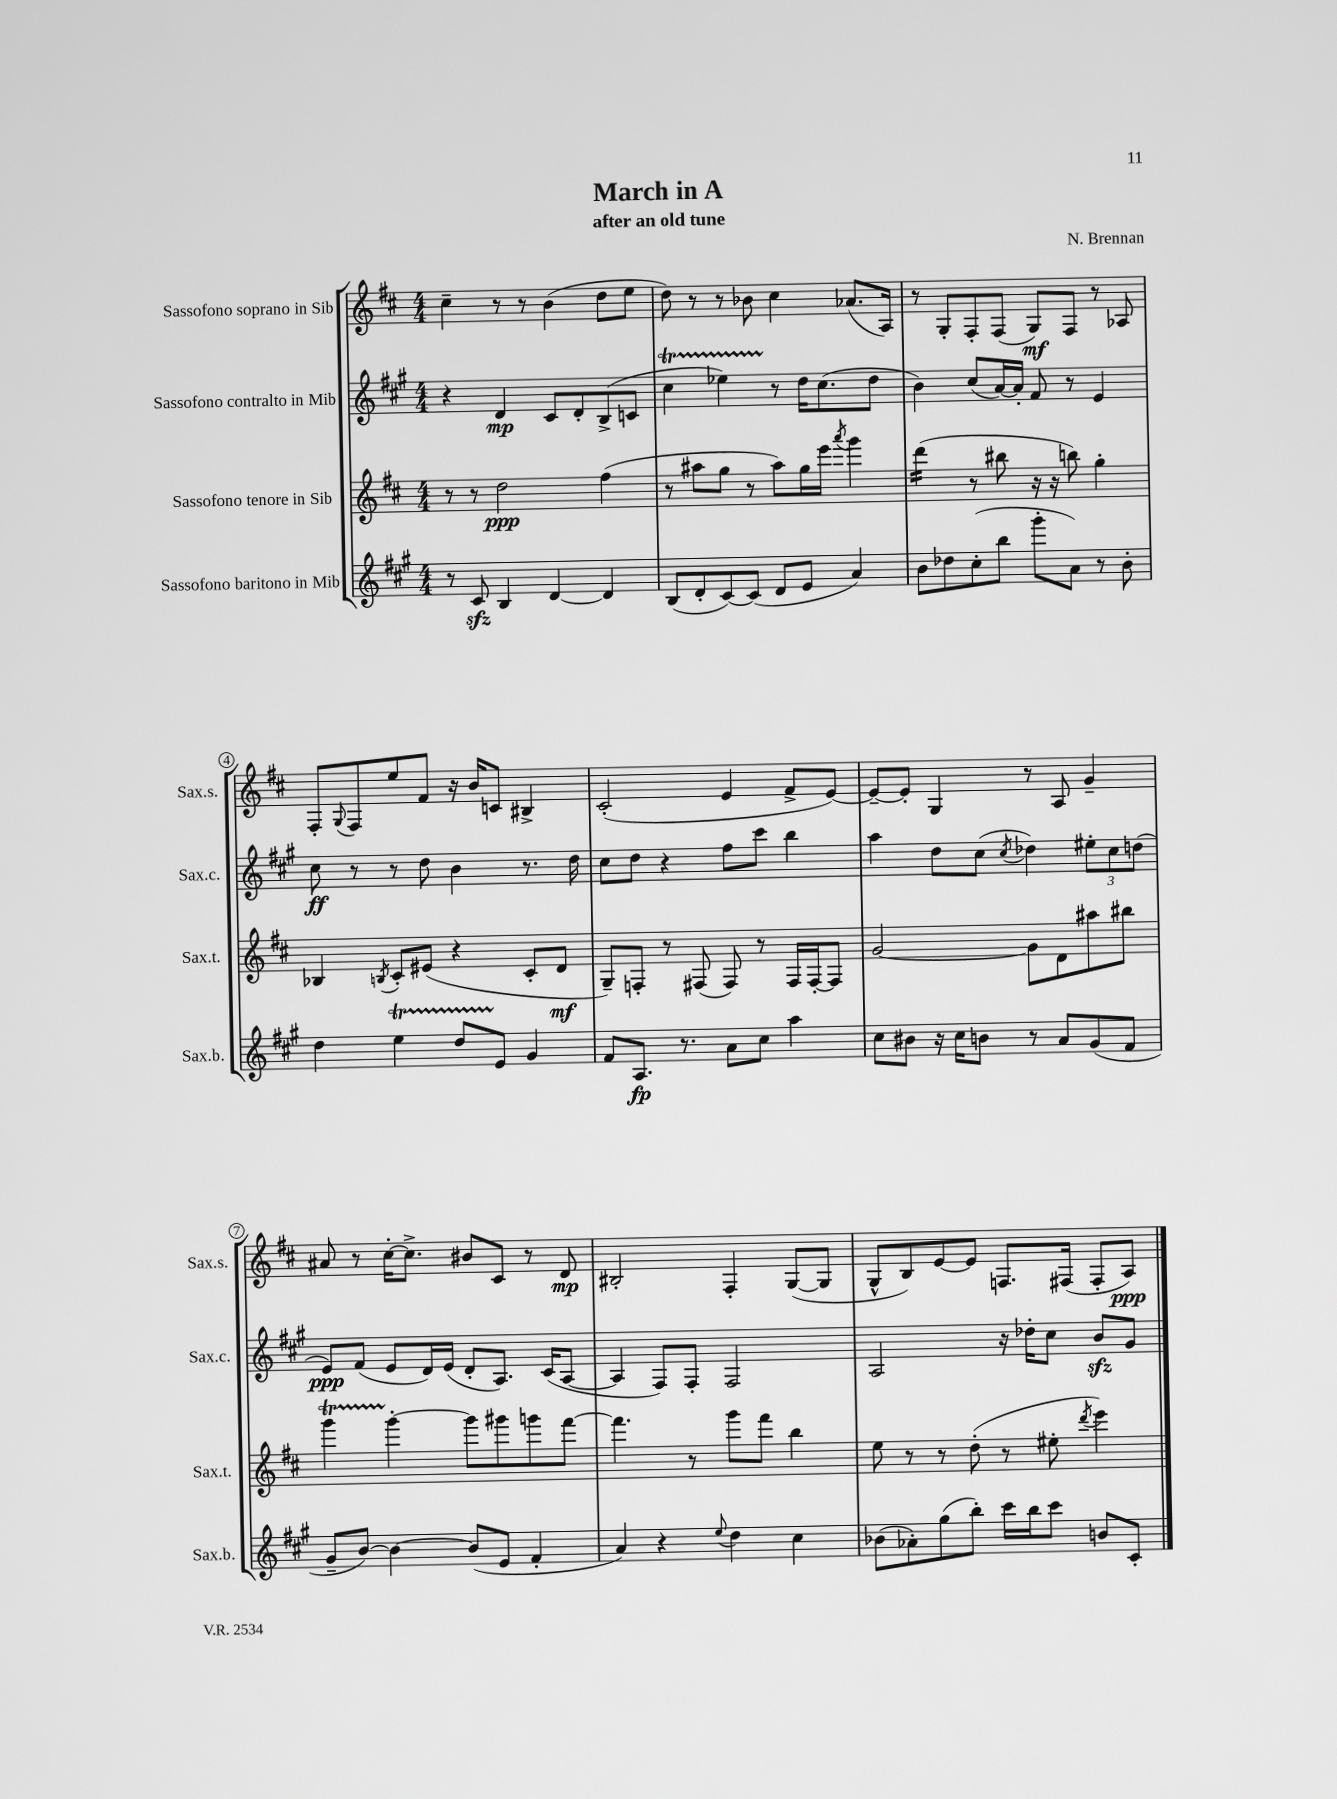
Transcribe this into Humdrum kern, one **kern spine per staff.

**kern	**kern	**kern	**kern
*staff4	*staff3	*staff2	*staff1
*clefG2	*clefG2	*clefG2	*clefG2
*k[f#c#g#]	*k[f#c#]	*k[f#c#g#]	*k[f#c#]
*M4/4	*M4/4	*M4/4	*M4/4
8r	8r	4r	4cc#~\
8c#/	8r	.	.
4B/	2dd\	4d/	8r
.	.	.	8r
[4d/	.	8c#/L	(4b\
.	.	8d'/	.
4d/]	(4ff#\	(8B^/	8dd\L
.	.	8c/J	8ee\J
=	=	=	=
(8B/L	8r	4cc#\	8dd\)
8d'/	8aa#\L	.	8r
[8c#/)	8gg\J	4ee-\)	8r
(8c#/]J	8r	.	8b-\
8d/L	8aa#\L)	8r	4cc#\
8e/J	16gg\L	16dd\LK	.
.	16eee\JJ	(8.cc#\	.
.	8qaaa/	.	.
4a/)	4ggg\	.	(8.a-/L
.	.	8dd\J	.
.	.	.	16A/Jk)
=	=	=	=
8b\L	(4ddd\	4b\)	8r
8dd-\	.	.	8G'/L
(8cc#'\	8r	(8cc#/L	8F#'/
8bb\J	8bb#\	[16a/L)	(8F#/J
.	.	16a'/]JJ	.
8ggg#'\L	16r	8f#/	8G/L)
.	16r	.	.
8a\J)	8bb\)	8r	8F#/J
8r	4gg'\	4e/	8r
8b'\	.	.	8A-/
=	=	=	=
4dd\	4B-/	8cc#\	8F#'/L
.	.	.	8qqG/
.	.	8r	8F#/
.	8qB/	.	.
4ee\	8c#'/L	8r	8ee/
.	(8e#/J	8dd\	8f#/J
8dd/L	4r	4b\	16r
.	.	.	16b/LK
8e/J	.	.	8c/J
4g#/	8c#'/L	8.r	4B#^/
.	8d/J	.	.
.	.	16dd\	.
=	=	=	=
8f#/L	8G~/L)	8cc#\L	(2c#'/
8.A/J	8F'/J	8dd\J	.
.	8r	4r	.
8.r	.	.	.
.	(8F#/	.	.
8a\L	8F#/)	8ff#\L	4e/
8cc#\J	8r	8ccc#\J	.
4aa\	16F#/LL	4bb\	8f#^/L
.	[16F#'/J	.	.
.	8F#/]J	.	[8e/J)
=	=	=	=
8cc#\L	[2g/	4aa\	8e~/_L
8b#\J	.	.	8e'/]J
16r	.	8dd\L	4G/
16cc#\LK	.	.	.
8b\J	.	(8cc#\J	.
.	.	8qcc#/	.
8r	8g\]L	4dd-\)	8r
8a/L	8d\	.	8A/
(8g#/	8aa#\	12ee#'\L	4g~/
.	.	12cc#\	.
8f#/J	8bb#\J	.	.
.	.	(12dd\J	.
=	=	=	=
8g#~/L	4ggg\	8e/L)	8a#/
[8b/J)	.	(8f#/J	8r
4b\_	[4ggg'\	8e/L	[16cc#'\LK
.	.	.	8.cc#^\]J
.	.	16d/L)	.
.	.	(16e/JJ	.
(8b/]L	8ggg\]L	8d'/L	8b#/L
8e/J	8ggg#\	8.A/J)	8c#/J
4f#'/	8ggg\	.	8r
.	.	(16c#/LK	.
.	[8fff#\J	[8A/J	8d/
=	=	=	=
4a/)	4.fff#\]	4A/]	2B#'/
4r	.	8F#/L)	.
.	8r	8F#'/J	.
8qqee/	.	.	.
4dd\	8ggg\L	2F#/	4F#'/
.	8fff#\J	.	.
4cc#\	4bb\	.	([8G/L
.	.	.	8G/]J
=	=	=	=
(8b-\L	8ee\	2A/	8G^^/L
8a-'\)	8r	.	8B/)
(8gg#\	8r	.	[8e/
8bb'\J)	(8dd'\	.	8e/]J
16ccc#\LL	8r	16r	8.F/L
16bb\J	.	16dd-'\LK	.
8ccc#\J	8ee#'\	8cc#\J	.
.	.	.	(16F#/Jk
.	8qddd/	.	.
8b/L	4eee\)	8b/L	8F#'/L
8c#'/J	.	8g#/J	8A/J)
==	==	==	==
*-	*-	*-	*-
